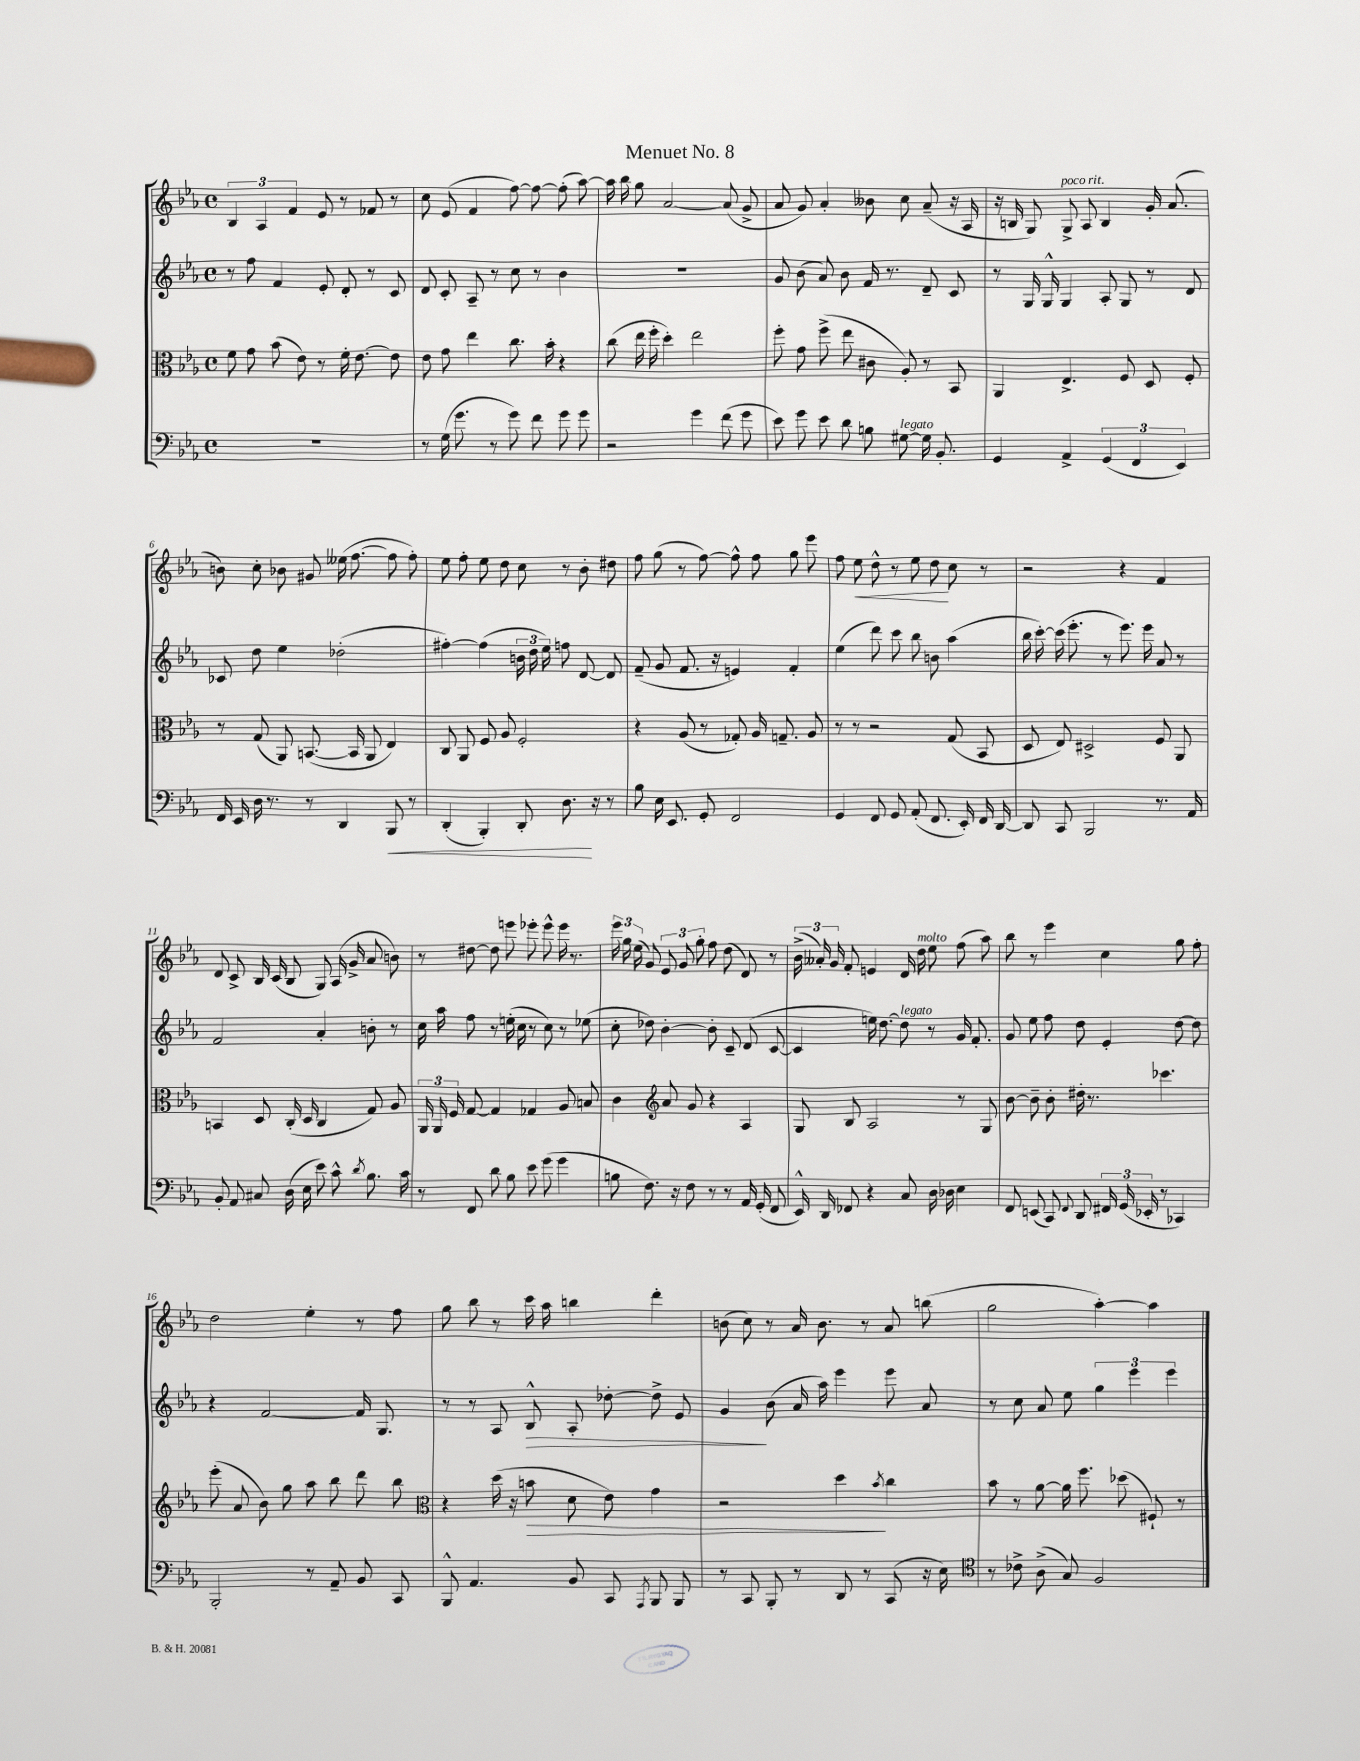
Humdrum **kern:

**kern	**dynam	**kern	**dynam	**kern	**dynam	**kern	**dynam
*part4	*part4	*part3	*part3	*part2	*part2	*part1	*part1
*staff4	*staff4	*staff3	*staff3	*staff2	*staff2	*staff1	*staff1
*clefF4	*	*clefC3	*	*clefG2	*	*clefG2	*
*k[b-e-a-]	*	*k[b-e-a-]	*	*k[b-e-a-]	*	*k[b-e-a-]	*
*M4/4	*	*M4/4	*	*M4/4	*	*M4/4	*
*met(c)	*	*met(c)	*	*met(c)	*	*met(c)	*
=1	=1	=1	=1	=1	=1	=1	=1
1r	.	8f\	.	8r	.	6B-/	.
.	.	8g\	.	8ff\	.	.	.
.	.	.	.	.	.	6A-/	.
.	.	(8b-\	.	4f/	.	.	.
.	.	.	.	.	.	6f/	.
.	.	8e-\)	.	.	.	.	.
.	.	8r	.	8e-'/	.	8e-/	.
.	.	16f'\	.	8d'/	.	8r	.
.	.	[8.e-\	.	.	.	.	.
.	.	.	.	8r	.	8f-X/	.
.	.	8e-\]	.	8c/	.	8r	.
=2	=2	=2	=2	=2	=2	=2	=2
8r	.	8e-\	.	8d/	.	8cc\	.
(16G\	.	8g\	.	8c'/	.	(8e-/	.
8.g\	.	.	.	.	.	.	.
.	.	4ee-\	.	8A-~/	.	4f/	.
8r	.	.	.	8r	.	.	.
8g\)	.	8.cc\	.	8cc\	.	[8ff\)	.
8f\	.	.	.	8r	.	8ff\_	.
.	.	16b-'\	.	.	.	.	.
8g\	.	4r	.	4b-\	.	(8ff'\]	.
8g\	.	.	.	.	.	[8aa-\)	.
=3	=3	=3	=3	=3	=3	=3	=3
2r	.	(8cc\	.	1r	.	16aa-\]	.
.	.	.	.	.	.	16bb-\	.
.	.	16ee-\	.	.	.	8gg\	.
.	.	16ff'\	.	.	.	.	.
.	.	4dd'\)	.	.	.	[2a-/	.
4g\	.	2ee-\	.	.	.	.	.
(8f\	.	.	.	.	.	(8a-/]	.
8g\	.	.	.	.	.	8g^/	.
=4	=4	=4	=4	=4	=4	=4	=4
8e-\)	.	8ff'\	.	8g/	.	8a-/	.
8g\	.	8g\	.	(8b-\	.	8g/)	.
8e-\	.	(8ff^\	.	8a-/)	.	4a-'/	.
8d\	.	8ee-\	.	8b-\	.	.	.
8Bn\	.	8c#X\	.	16f/	.	8b--X\	.
.	.	.	.	8.r	.	.	.
!LO:TX:a:i:t=legato	!	!	!	!	!	!	!
[8G#X\	.	8A-'/)	.	.	.	8cc\	.
16G#\]	.	8r	.	8d~/	.	(8a-~/	.
8.BB-'/	.	.	.	.	.	.	.
.	.	8BB-/	.	8c/	.	16r	.
.	.	.	.	.	.	16A-/	.
=5	=5	=5	=5	=5	=5	=5	=5
4GG/	.	4AA-/	.	8r	.	16r	.
.	.	.	.	.	.	16Bn/	.
.	.	.	.	16G/	.	8G/)	.
.	.	.	.	16G^^/	.	.	.
!	!	!	!	!	!	!LO:TX:a:i:t=poco rit.	!
4AA-^/	.	4.E-^/	.	4G/	.	8G^/	.
.	.	.	.	.	.	8A-/	.
(6GG/	.	.	.	8A-'/	.	4B/	.
.	.	8F/	.	8G/	.	.	.
6FF/	.	.	.	.	.	.	.
.	.	8D/	.	8r	.	16g'/	.
.	.	.	.	.	.	(8.a-/	.
6EE-/)	.	.	.	.	.	.	.
.	.	8F'/	.	8d/	.	.	.
!!LO:LB:g=z
=6	=6	=6	=6	=6	=6	=6	=6
16FF/	.	8r	.	8c-X/	.	8bn\)	.
16EE-/	.	.	.	.	.	.	.
16D\	.	(8G/	.	8dd\	.	8cc'\	.
8.r	.	.	.	.	.	.	.
.	.	8AA-/)	.	4ee-\	.	8b-X\	.
8r	.	([8.BBn/	.	.	.	8g#X/	.
4DD/	.	.	.	(2dd-X'\	.	(16ee--X\	.
.	.	16BB/]	.	.	.	[8.ff\	.
.	.	8AA-/	.	.	.	.	.
!	!LO:HP:b	!	!	!	!	!	!
8BBB-/	<	4E-/)	.	.	.	8ff\]	.
8r	.	.	.	.	.	8ff'\)	.
=7	=7	=7	=7	=7	=7	=7	=7
(4DD'/	.	8C/	.	[4ff#X'\)	.	8ee-\	.
.	.	8AA-/	.	.	.	8ff'\	.
4BBB-'/)	.	8F/	.	(4ff#\]	.	8ee-\	.
.	.	8A-/	.	.	.	8dd\	.
8DD'/	.	2F'/	.	24bn\	.	8cc\	.
.	.	.	.	24dd\	.	.	.
.	.	.	.	24ee-\)	.	.	.
8.D\	.	.	.	8ffn\	.	8r	.
.	.	.	.	[8d/	.	8b-'\	.
16r	[	.	.	.	.	.	.
8r	.	.	.	8d/]	.	8dd#X\	.
=8	=8	=8	=8	=8	=8	=8	=8
8B-\	.	4r	.	(8f~/	.	8ff\	.
16E-\	.	.	.	8g/	.	(8gg\	.
8.EE-/	.	.	.	.	.	.	.
.	.	(8A-/	.	8.f/	.	8r	.
8GG'/	.	8r	.	.	.	[8ff\)	.
.	.	.	.	16r	.	.	.
2FF/	.	8G-X'/)	.	4en/)	.	8ff^^\]	.
.	.	16A-/	.	.	.	8ff\	.
.	.	8.Gn~/	.	.	.	.	.
.	.	.	.	4f'/	.	8gg\	.
.	.	8A-/	.	.	.	8eee-\	.
=9	=9	=9	=9	=9	=9	=9	=9
4GG/	.	8r	.	(4ee-\	.	8ff\	.
!	!	!	!	!	!	!	!LO:HP:b
.	.	8r	.	.	.	8ee-\	<
8FF/	.	2r	.	8ddd\)	.	8dd^^\	.
8GG/	.	.	.	8ccc\	.	8r	.
(8AA-'/	.	.	.	8bb-\	.	8ee-\	.
8.FF/	.	.	.	8bn\	.	8dd\	.
.	.	(8G/	.	(4aa-\	.	8cc\	[
16EE-'/)	.	.	.	.	.	.	.
16FF/	.	8BB-/	.	.	.	8r	.
[16DD/	.	.	.	.	.	.	.
=10	=10	=10	=10	=10	=10	=10	=10
8DD/]	.	8D/	.	16bb-\	.	2r	.
.	.	.	.	[16ccc'\)	.	.	.
8CC/	.	8E-/)	.	(16ccc\]	.	.	.
.	.	.	.	8.eee-'\	.	.	.
2BBB-/	.	2D#X^/	.	.	.	.	.
.	.	.	.	8r	.	.	.
.	.	.	.	8.eee-\)	.	4r	.
.	.	.	.	16eee-\	.	.	.
8.r	.	8F/	.	8a-/	.	4f/	.
.	.	8AA-/	.	8r	.	.	.
16AA-/	.	.	.	.	.	.	.
!!LO:LB:g=z
=11	=11	=11	=11	=11	=11	=11	=11
8BB-'/	.	4BBn/	.	2f/	.	8d/	.
8AA-/	.	.	.	.	.	8c^/	.
8C#X/	.	8D/	.	.	.	16B-/	.
.	.	.	.	.	.	(16c/	.
(16D\	.	(16C'/	.	.	.	8B-/	.
16E-\	.	16D/	.	.	.	.	.
8e-\)	.	4C/	.	4a-'/	.	8G/)	.
8c^^\	.	.	.	.	.	(16A-/	.
.	.	.	.	.	.	16g^/	.
8qd/	.	.	.	.	.	.	.
8.B-\	.	8G/)	.	8bn'\	.	8a-/	.
.	.	8A-/	.	8r	.	8bn\)	.
16c\	.	.	.	.	.	.	.
=12	=12	=12	=12	=12	=12	=12	=12
8r	.	24AA-/	.	16cc\	.	8r	.
.	.	24AA-/	.	.	.	.	.
.	.	.	.	16aa-\	.	.	.
.	.	24F/	.	.	.	.	.
8FF/	.	[8G/	.	8ff\	.	[8dd#X\	.
8d\	.	4G/]	.	8r	.	8dd#\]	.
8B-\	.	.	.	(16een'\	.	8eeen\	.
.	.	.	.	16cc\	.	.	.
8e-\	.	4G-X/	.	8r	.	8eee-X'\	.
(8g\	.	.	.	8cc\)	.	8eee-^^\	.
4g\	.	8A-/	.	8r	.	16eee-\	.
.	.	.	.	.	.	8.r	.
.	.	8Bn/	.	(8ee-X\	.	.	.
=13	=13	=13	=13	=13	=13	=13	=13
8Bn\	.	4c\	.	8cc'\	.	24eee-\	.
.	.	.	.	.	.	24gg\	.
.	.	.	.	.	.	(24ee-\	.
8.F\)	.	.	.	8dd-X\)	.	8g/)	.
*	*	*clefG2	*	*	*	*	*
.	.	8a-/	.	[4b-'\	.	12e-/	.
16r	.	.	.	.	.	.	.
.	.	.	.	.	.	12g/	.
8F\	.	8g/	.	.	.	.	.
.	.	.	.	.	.	12gg'\	.
8r	.	4r	.	8b-'\]	.	8ff\	.
8r	.	.	.	8c~/	.	(8dd\	.
16AA-/	.	4A-/	.	(8d/	.	8d/)	.
(16GG'/	.	.	.	.	.	.	.
8FF/	.	.	.	[8c/	.	8r	.
=14	=14	=14	=14	=14	=14	=14	=14
16EE-^^/)	.	8G/	.	4c/]	.	(24b-^\	.
.	.	.	.	.	.	24a--X'/)	.
16DD/	.	.	.	.	.	.	.
.	.	.	.	.	.	24g/	.
8FF-X/	.	8B-/	.	.	.	8f'/	.
4r	.	2A-/	.	16een\)	.	4en/	.
.	.	.	.	[8.dd\	.	.	.
!	!	!	!	!LO:TX:a:i:t=legato	!	!	!
8C/	.	.	.	8dd\]	.	16d/	.
!	!	!	!	!	!	!LO:TX:a:i:t=molto	!
.	.	.	.	.	.	16dd\	.
16D\	.	.	.	8r	.	8ee-\	.
16D-X\	.	.	.	.	.	.	.
4E-\	.	8r	.	16g/	.	(8ff\	.
.	.	.	.	8.f'/	.	.	.
.	.	8G/	.	.	.	8aa-\)	.
=15	=15	=15	=15	=15	=15	=15	=15
8FF/	.	[8b-\	.	8g/	.	8bb-\	.
(8EEn/	.	8b-~\]	.	8ee-\	.	8r	.
8CC/)	.	8b-'\	.	8ff\	.	4eee-\	.
8qqFF/	.	.	.	.	.	.	.
8DD/	.	16dd#X'\	.	8dd\	.	.	.
.	.	8.r	.	.	.	.	.
24FF#X/	.	.	.	4e-'/	.	4cc\	.
(24GG/	.	.	.	.	.	.	.
24EE-X'/	.	.	.	.	.	.	.
8r	.	4.ccc-X\	.	.	.	.	.
4CC-X/)	.	.	.	[8dd\	.	8gg\	.
.	.	.	.	8dd\]	.	8ff'\	.
!!LO:LB:g=z
=16	=16	=16	=16	=16	=16	=16	=16
2BBB-'/	.	(8eee-'\	.	4r	.	2dd\	.
.	.	8a-/	.	.	.	.	.
.	.	8b-\)	.	[2f/	.	.	.
.	.	8gg\	.	.	.	.	.
8r	.	8aa-\	.	.	.	4ee-'\	.
8AA-~/	.	8bb-\	.	.	.	.	.
8BB-/	.	8ddd\	.	16f/]	.	8r	.
.	.	.	.	8.G/	.	.	.
8CC/	.	8bb-\	.	.	.	8ff\	.
=17	=17	=17	=17	=17	=17	=17	=17
*	*	*clefC3	*	*	*	*	*
8BBB-^^/	.	4r	.	8r	.	8gg\	.
4.AA-/	.	.	.	8r	.	8bb-\	.
.	.	(16dd\	.	8A-/	.	8r	.
.	.	16r	.	.	.	.	.
!	!	!	!LO:HP:b	!	!LO:HP:b	!	!
.	.	8bn\	>	8B-^^/	>	16ccc\	.
.	.	.	.	.	.	16aa-\	.
8BB-/	.	8d\	.	8A-'/	.	4bbn\	.
8CC/	.	8e-\)	.	[8dd-X'\	.	.	.
8qAAA-/	.	.	.	.	.	.	.
8BBB-/	.	4g\	.	8dd-^\]	.	4ddd'\	.
8BBB-/	.	.	.	8e-/	.	.	.
=18	=18	=18	=18	=18	=18	=18	=18
8r	.	2r	.	4g/	.	(8bn\	.
8CC/	.	.	.	.	.	8cc\)	.
8BBB-'/	.	.	.	(8b-\	]	8r	.
8r	.	.	.	16a-/	.	16a-/	.
.	.	.	.	16aa-\)	.	8.b\	.
8DD/	.	4dd\	.	4eee-\	.	.	.
8r	.	.	.	.	.	8r	.
.	.	8qb-/	.	.	.	.	.
(8CC/	.	4cc\	]	8eee-\	.	8a-/	.
16r	.	.	.	8a-/	.	(8bbn\	.
16E-\)	.	.	.	.	.	.	.
=19	=19	=19	=19	=19	=19	=19	=19
*clefC4	*	*	*	*	*	*	*
8r	.	8b-\	.	8r	.	2gg\	.
8c-X^\	.	8r	.	8cc\	.	.	.
(8A-^\	.	[8a-\	.	8a-/	.	.	.
8G/)	.	16a-\]	.	8ee-\	.	.	.
.	.	8.ff\	.	.	.	.	.
2F/	.	.	.	6gg\	.	[4aa-'\)	.
.	.	(8dd-X\	.	.	.	.	.
.	.	.	.	6eee-\	.	.	.
.	.	8F#X`/)	.	.	.	4aa-\]	.
.	.	.	.	6eee-\	.	.	.
.	.	8r	.	.	.	.	.
==	==	==	==	==	==	==	==
*-	*-	*-	*-	*-	*-	*-	*-
